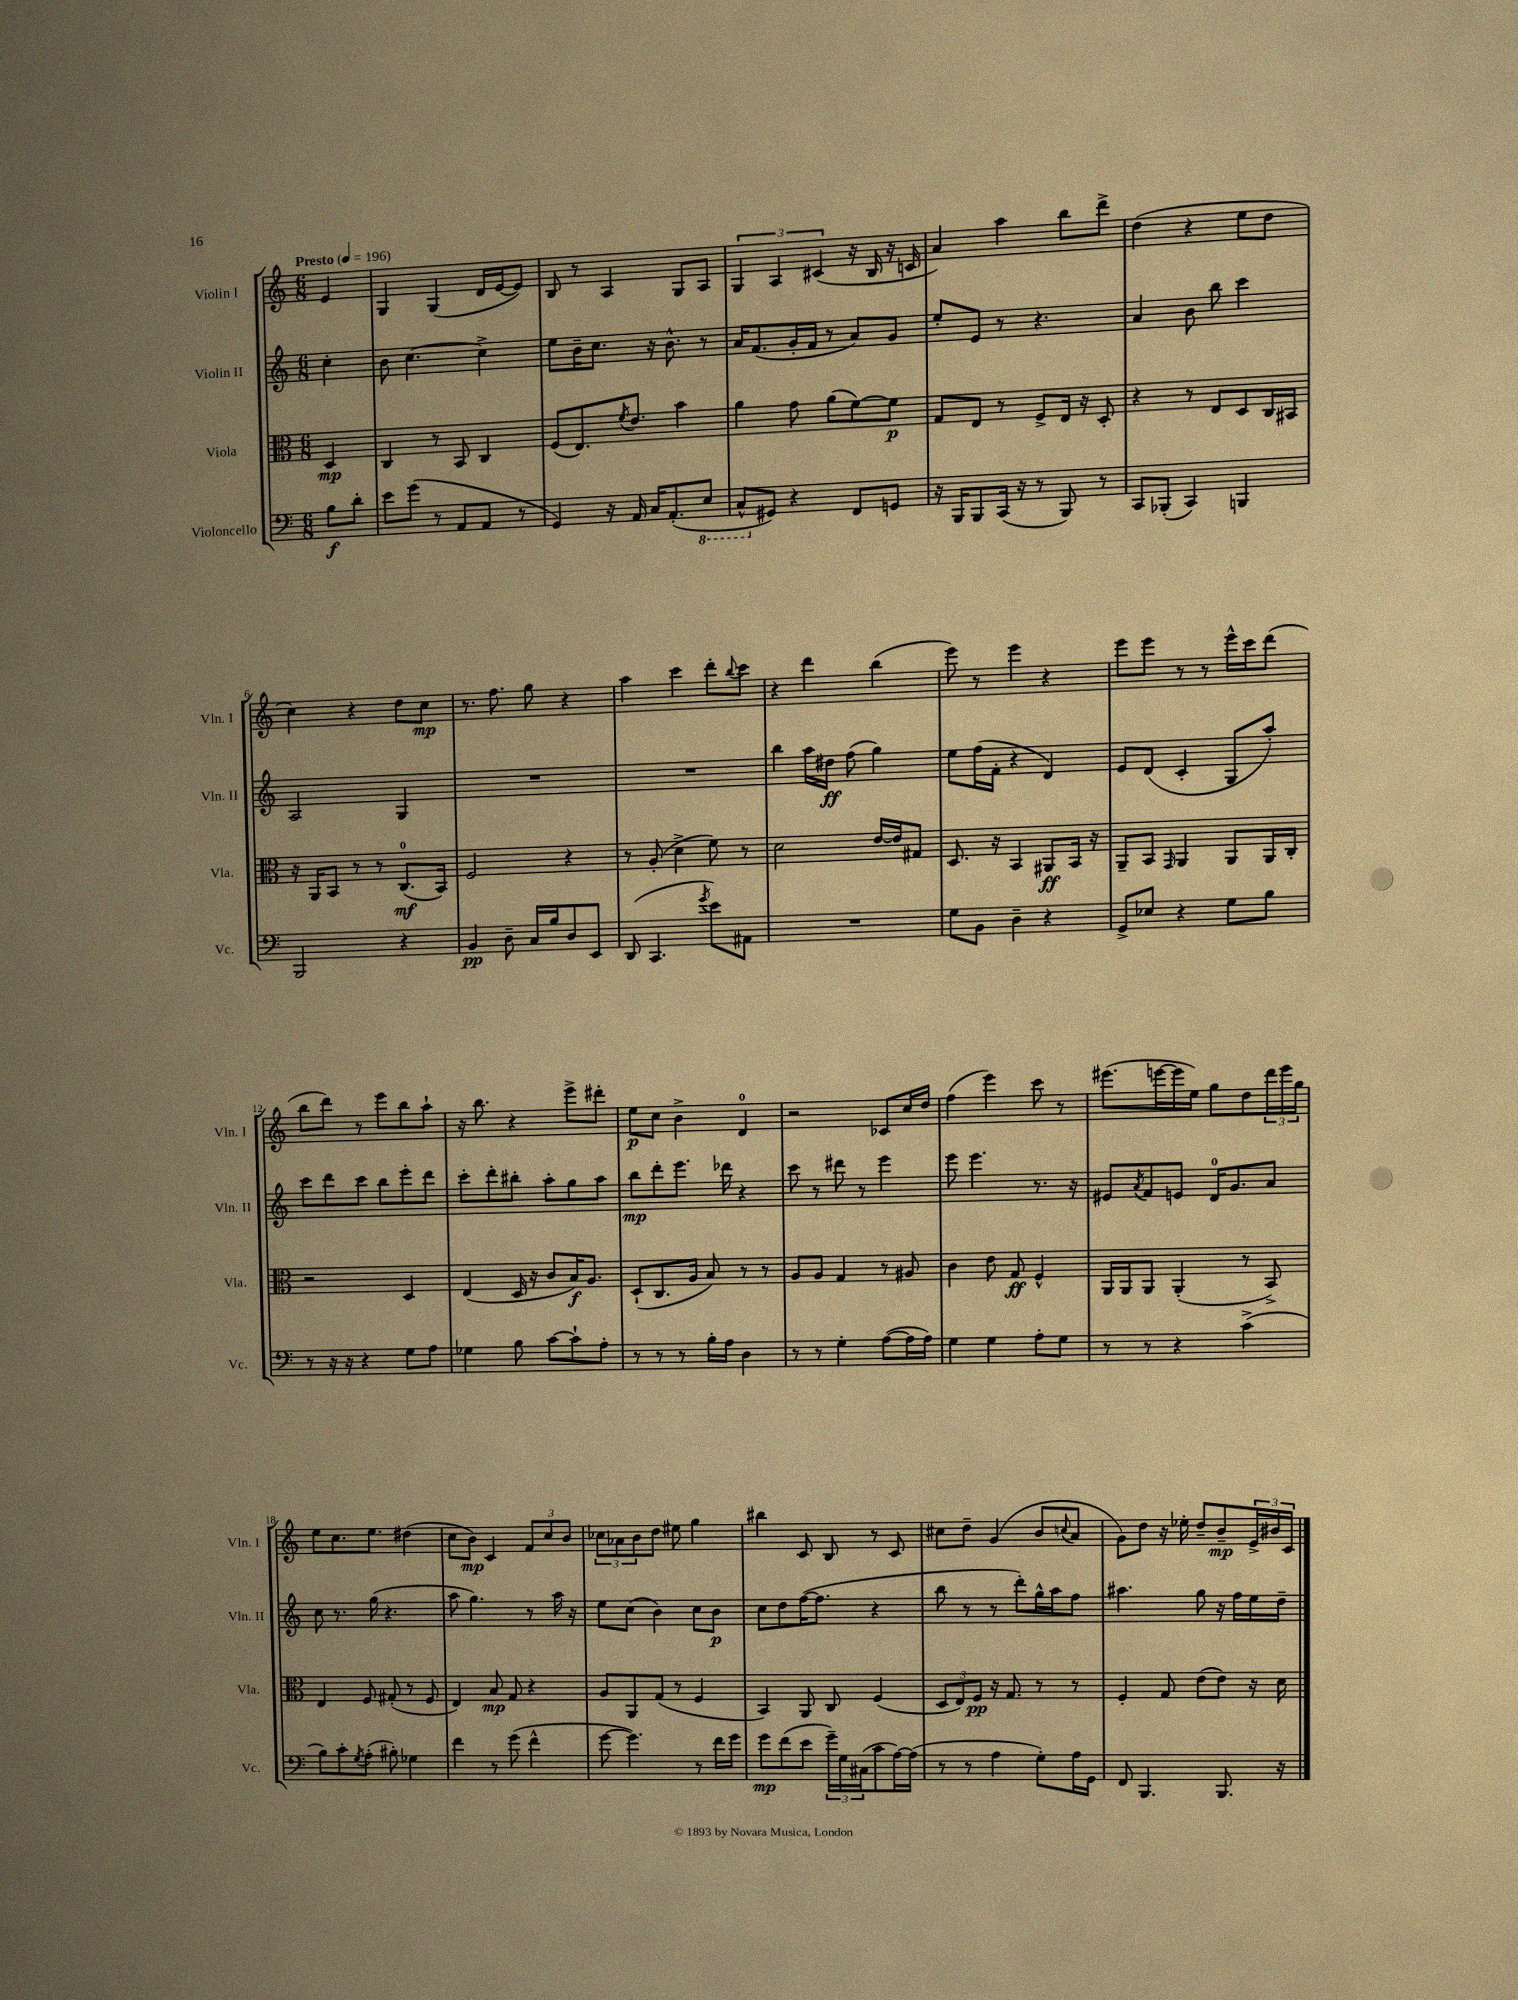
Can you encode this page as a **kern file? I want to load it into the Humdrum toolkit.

**kern	**kern	**kern	**kern
*staff4	*staff3	*staff2	*staff1
*clefF4	*clefC3	*clefG2	*clefG2
*k[]	*k[]	*k[]	*k[]
*M6/8	*M6/8	*M6/8	*M6/8
*MM196	*MM196	*MM196	*MM196
8B	4D	4cc'	4e
8d'	.	.	.
=	=	=	=
8e	4C	8b	4G
(8g	.	[4.cc	.
8r	8r	.	(4G
8AA	8BB	.	.
8AA	4C	4cc^]	16d
.	.	.	[16e
8r	.	.	8e])
=	=	=	=
4GG)	(8F	8ee	8B
.	8.E)	16b~	8r
.	.	8.cc	.
16r	.	.	4A
.	8qf	.	.
16AA	8.e	.	.
16C	.	16r	.
(8.AA'	.	8.b^^	.
.	4b	.	8G
8EE	.	8r	8A
=	=	=	=
8CC^^	4a	16a	6G
.	.	(8.f	.
8GG#)	.	.	.
.	.	.	6A
4r	8g	16g'	.
.	.	16f	.
.	.	.	(6c#
.	(8a	8r	.
8FF	[8f)	8a)	16r
.	.	.	16B
8GG	8f]	8g	16r
.	.	.	16c
=	=	=	=
16r	8G	8ee'	4a)
16BBB	.	.	.
8BBB	8E	8e	.
(16CC	8r	8r	4aa
16r	.	.	.
8r	8F^	4.r	.
8BBB)	16E	.	8bb
.	16r	.	.
8r	8D'	.	8ddd^
=	=	=	=
8CC	4r	4a	(4dd
(8BBB-'	.	.	.
4CC)	8r	8b	4r
.	8E	8bb	.
4BBB	8D	4ccc	8ee
.	16C	.	8dd
.	16BB#	.	.
=	=	=	=
2BBB	16r	2A	4cc)
.	16AA	.	.
.	8BB	.	.
.	8r	.	4r
.	8r	.	.
4r	(8.C	4G	8dd
.	.	.	8cc
.	16BB)	.	.
=	=	=	=
4BB	2F	2.r	8.r
.	.	.	8.ff
8D~	.	.	.
16C	.	.	8gg
16B	.	.	.
8D	4r	.	4r
8EE	.	.	.
=	=	=	=
(8DD	8r	2.r	4aa
4.CC	(8A'	.	.
.	4d^	.	4ccc
8qg	.	.	.
8e)	8f)	.	8ddd'
.	.	.	8qqbb
8AA#	8r	.	8ccc
=	=	=	=
2.r	2d	4bb	4r
.	.	16aa	4ddd
.	.	16dd#	.
.	.	(8ff	.
.	[16e	4gg)	(4bb
.	16e]	.	.
.	8G#	.	.
=	=	=	=
8G	8.D	8ee	8eee)
8BB	.	(16ff	8r
.	16r	16f'	.
4D~	4BB	4r	4eee
4r	8AA#	4d)	4r
.	16BB	.	.
.	16r	.	.
=	=	=	=
8GG^	8AA~	8e	8eee
8E-	8BB	(8d	8eee
.	16qqGG	.	.
4r	4AA	4c'	8r
.	.	.	8r
8G	8AA	8G	16eee^^
.	.	.	16ccc
8B	16AA	8aa')	(8ddd
.	16C'	.	.
=	=	=	=
8r	2r	8ccc	8bb
16r	.	8ddd	8ddd)
16r	.	.	.
4r	.	8ccc	8r
.	.	8bb	8eee
8G	4D	8eee'	8bb
8A	.	8ddd	8aa`
=	=	=	=
4G-	(4E	8ccc'	16r
.	.	.	8.bb
.	.	8ddd'	.
8B	16D	8bb#'	4r
.	16r	.	.
[8c	8c	8aa'	.
8c`]	16B)	8gg	8eee^
.	8.A	.	.
8A'	.	8aa	8ddd#'
=	=	=	=
8r	(8D`	8bb	8ee
8r	8.C	8ddd'	8cc
8r	.	8.eee	4b^
.	16A	.	.
16B'	8B)	.	.
16A	.	16ddd-	.
4D	8r	4r	4d
.	8r	.	.
=	=	=	=
8r	8A	8ccc	2r
8r	8A	8r	.
4G'	4G	8ddd#	.
.	.	8r	.
([8A	8r	4eee	8c-
16A]	8A#	.	16cc
16A)	.	.	16dd
=	=	=	=
4G	4c	8eee	(4ff
.	.	4.eee	.
4G	8e	.	4eee)
.	8G	.	.
8A'	4F^^	8.r	8ccc
8G	.	.	8r
.	.	16r	.
=	=	=	=
8r	16AA	8e#	(8.eee#
.	16AA	.	.
.	.	8qa	.
8r	8AA	8f	.
.	.	.	[16eee
4r	(4AA'	8e	16eee]
.	.	.	16ee)
.	.	16d	8gg
.	.	8.g	.
(4c^	8r	.	8dd
.	8BB^)	8a	24ddd
.	.	.	24eee
.	.	.	24gg
=	=	=	=
8B)	4E	8cc	8ee
8c'	.	8.r	8.cc
8qG	.	.	.
(8A'	8F	.	.
.	.	(16gg	8.ee
8B#')	(8G#'	4.r	.
4G-	8r	.	(4dd#
.	8F	.	.
=	=	=	=
4f	4E)	8aa	8cc
.	.	4.gg)	8b)
8r	8B	.	4c
(8g	8G	.	.
4f^^	4r	8r	12f
.	.	.	12cc
.	.	16aa	.
.	.	.	12b
.	.	16r	.
=	=	=	=
[8g	8A	8ee	12cc-
.	.	.	12a-
4.g])	8AA	(8cc	.
.	.	.	12b
.	(8G	4b)	8dd
.	8r	.	8ee#
8r	4F	8cc	4gg
16f	.	8b	.
16g	.	.	.
=	=	=	=
8g	4BB)	8cc	4bb#
(8f	.	8dd	.
8e	8AA	([16ff	8c
.	.	8.ff]	.
24g~)	8C	.	8B
24G	.	.	.
(24C#	.	.	.
8c	(4F	4r	8r
[16A)	.	.	8c
(16A]	.	.	.
=	=	=	=
8r	12D	8bb	8cc#
.	12E)	.	.
8r	.	8r	8dd~
.	12F	.	.
4A	16r	8r	(4g
.	8.G	.	.
.	.	8ddd')	.
8G')	8r	16gg^^	8b
.	.	16aa	.
.	.	.	8qqcc
16A	8r	8ff	8a
16GG	.	.	.
=	=	=	=
8FF	4F'	4.aa#	8g)
4.BBB	.	.	8dd
.	8G	.	16r
.	.	.	16ee-'
.	(8e	8gg	8dd~
8.BBB	8e)	16r	8b~
.	.	16ff	.
.	16r	16ee	24e^
.	.	.	24b#
16r	16d	16dd~	.
.	.	.	24c
==	==	==	==
*-	*-	*-	*-
